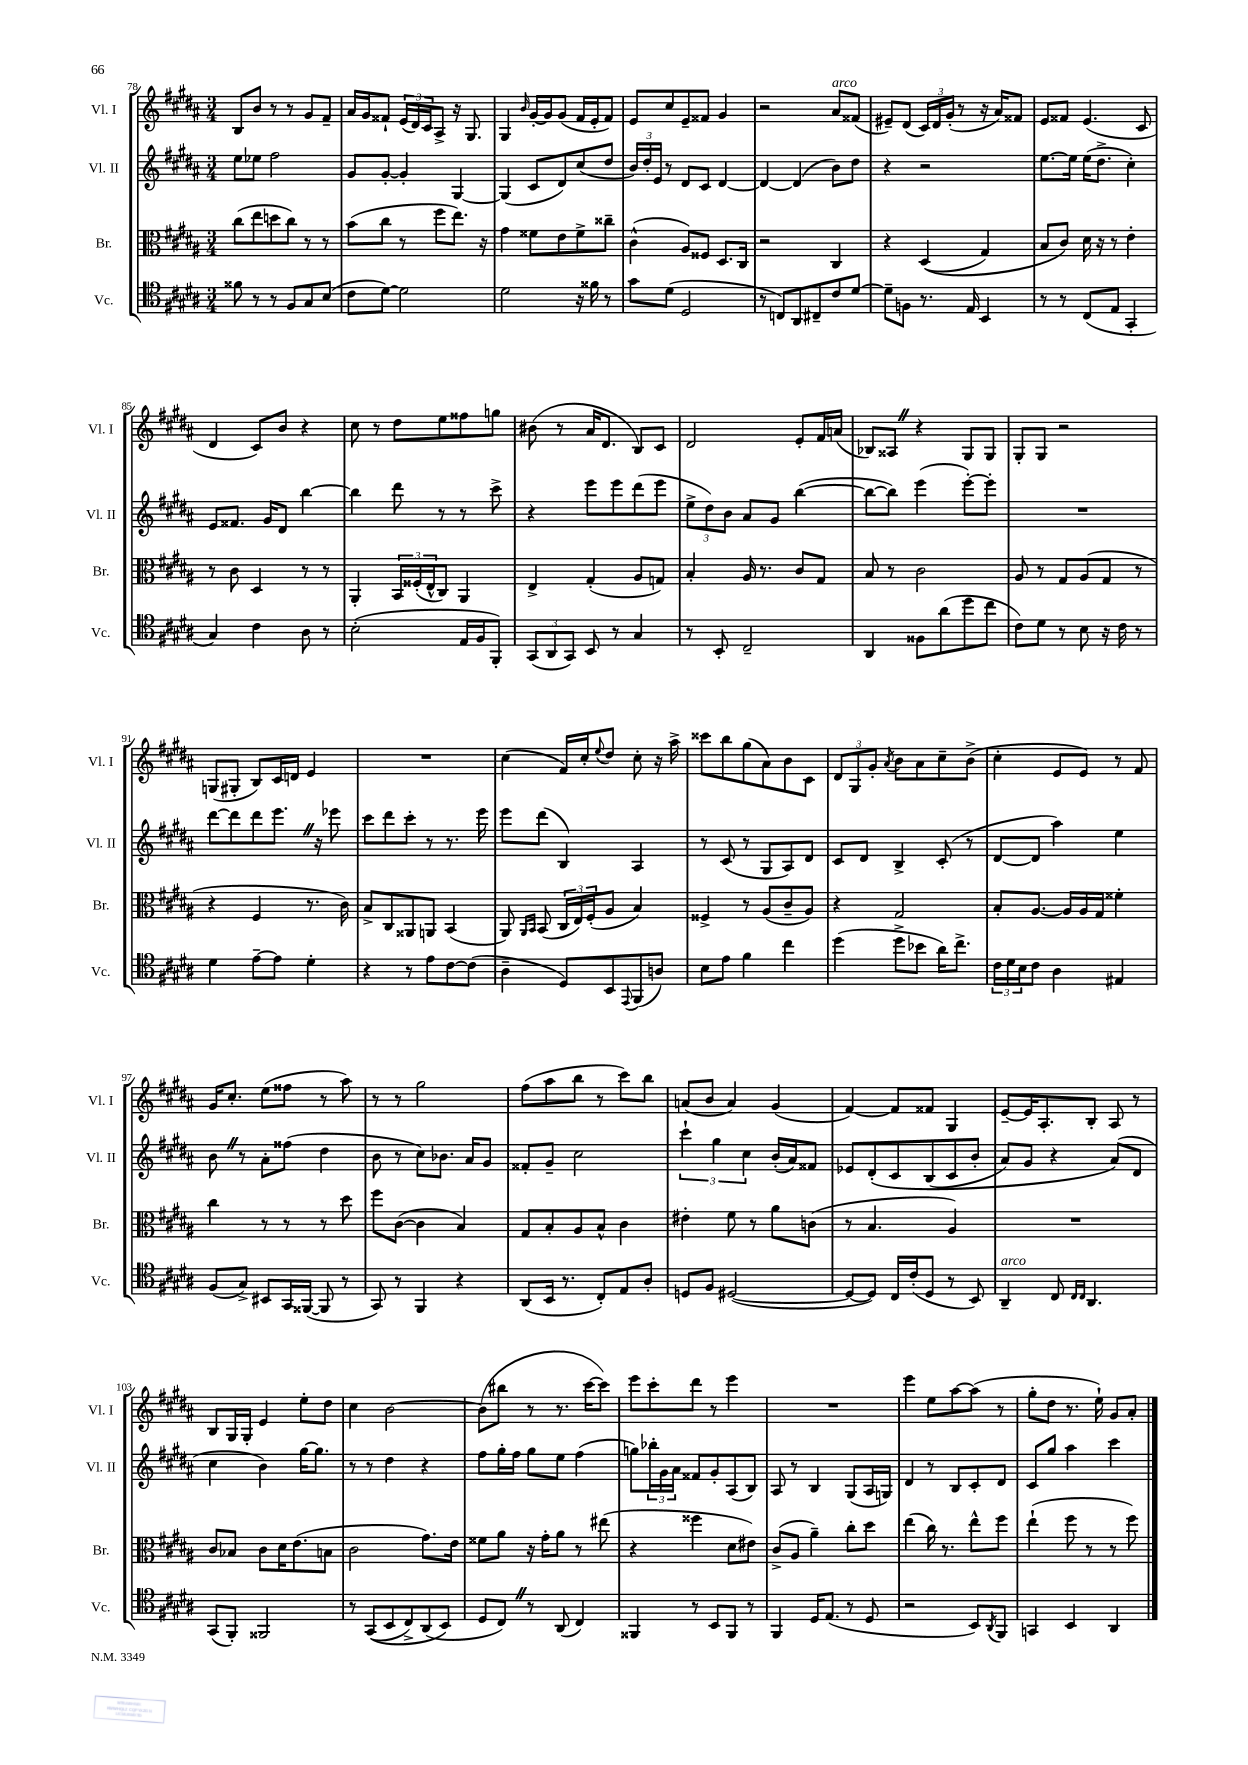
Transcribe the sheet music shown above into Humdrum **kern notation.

**kern	**kern	**kern	**kern
*part4	*part3	*part2	*part1
*staff4	*staff3	*staff2	*staff1
*I"Vc.	*I"Br.	*I"Vl. II	*I"Vl. I
*I'Vc.	*I'Br.	*I'Vl. II	*I'Vl. I
*clefC4	*clefC3	*clefG2	*clefG2
*k[f#c#g#d#a#]	*k[f#c#g#d#a#]	*k[f#c#g#d#a#]	*k[f#c#g#d#a#]
*M3/4	*M3/4	*M3/4	*M3/4
=78	=78	=78	=78
8f##X\	(8cc#\L	8ee\L	8B/L
8r	8ee\	8ee-X\J	8b/J
8r	8ddn\	2ff#\	8r
8F#/L	8cc#\J)	.	8r
8G#/	8r	.	8g#/L
(8B/J	8r	.	8f#~/J
=79	=79	=79	=79
8c#\L	(8b\L	8g#/L	16a#/LL
.	.	.	16g#/J
[8d#\J)	8cc#\J	[8g#'/J	8f##X`/J
2d#\]	8r	4g#'/]	(24e/LL
.	.	.	24d#/)
.	.	.	24c#/J
.	8ff#\L	.	8A#^/J
.	8.ee\J)	[4G#/	16r
.	.	.	8.G#/
.	16r	.	.
=80	=80	=80	=80
2d#\	4g#\	(4G#/]	4G#/
.	.	.	16qqb/
.	8f##X\L	8c#/L	[16g#'/LL
.	.	.	16g#/J]
.	8e\	8d#/)	(8g#/J
16r	8f##^\	(8cc#/	16f#/LL
16f##X\	.	.	16e'/J
8r	8cc##X~\J	8dd#/J	8f#/J)
=81	=81	=81	=81
8g#\L	(4c#^^\	24b/LL)	8e/L
.	.	24dd#'/	.
.	.	24e/JJ	.
(8d#\J	.	8r	8cc#/
2D#/	8A#/L)	8d#/L	8e~/
.	8F##X/J	8c#/J	8f##X/J
.	8.D#/L	[4d#/	4g#/
.	16C#/Jk	.	.
=82	=82	=82	=82
8r	2r	4d#/_	2r
8Cn/L)	.	.	.
8AA#/	.	(4d#/]	.
8C#X~/	.	.	.
!	!	!	!LO:TX:a:i:t=arco
8c#/	4C#/	8b\L)	8a#/L
[8d#/J	.	8dd#\J	(8f##X/J
=83	=83	=83	=83
8d#~\L]	4r	4r	8e#X~/L)
8Fn\J	.	.	(8d#/J
8.r	((4D#/	2r	24c#/LL)
.	.	.	24d#/
.	.	.	(24g#'/JJ
.	.	.	8r
16E/	.	.	.
4BB/	4G#/)	.	16r
.	.	.	16a#/KL)
.	.	.	8f##X/J
=84	=84	=84	=84
8r	8B/L	[8.ee\L	8e/L
8r	8c#/J)	.	8f##X/J
.	.	16ee\Jk]	.
(8C#/L	16d#\	(16ee\KL	(4.e/
.	16r	8.dd#^\J	.
8E/J	8r	.	.
4GG#'/	4e'\	4cc#'\)	.
.	.	.	8c#/
!!LO:LB:g=z
=85	=85	=85	=85
4G#/)	8r	8e/L	4d#/
.	8c#\	8.f##X/J	.
4c#\	4D#/	.	8c#/L)
.	.	16g#/KL	.
.	.	8d#/J	8b/J
8A#\	8r	[4bb\	4r
8r	8r	.	.
=86	=86	=86	=86
(2B'\	4AA#'/	4bb\]	8cc#\
.	.	.	8r
.	24BB/LL	8ddd#\	8dd#\L
.	(24F##X'/	.	.
.	24E^^/J	.	.
.	8C#/J)	8r	8ee\
16E/LL	4AA#/	8r	8ff##X\
16F#/J	.	.	.
8FF#'/J)	.	8ccc#^\	8ggn\J
=87	=87	=87	=87
(12GG#/L	4E^/	4r	(8b#X\
12AA#/	.	.	.
.	.	.	8r
12GG#/J)	.	.	.
8BB/	(4G#'/	8eee\L	16a#/KL
.	.	.	8.d#/J
8r	.	8eee\	.
4G#/	8A#/L	(8ddd#\	8B/L)
.	8Gn/J)	8eee\J	8c#/J
=88	=88	=88	=88
8r	4B'/	12ee^\L	2d#/
.	.	12dd#\)	.
8BB'/	.	.	.
.	.	12b\J	.
2C#~/	16A#/	8a#/L	.
.	8.r	.	.
.	.	8g#/J	.
.	8c#/L	([4bb\	8e'/L
.	8G#/J	.	16f#/L
.	.	.	(16an/JJ
=89	=89	=89	=89
4AA#/	8B/	8bb\L_	8B-X/L)
.	8r	8bb\J])	8A##XZ/J
8F##X\L	2c#\	(4eee\	4r
(8a#\	.	.	.
8dd#\	.	[8eee'\L)	8G#/L
8cc#\J	.	8eee'\J]	8G#/J
=90	=90	=90	=90
8c#\L)	8A#/	2.r	8G#'/L
8d#\J	8r	.	8G#/J
8r	8G#/L	.	2r
8B\	(8A#/	.	.
16r	8G#/J	.	.
16c#\	.	.	.
8r	8r	.	.
!!LO:LB:g=z
=91	=91	=91	=91
4d#\	4r	[8ddd#\L	(8Gn/L
.	.	8ddd#\]	8G#X'/J
[8e~\L	4F#/	8ddd#\	8B/L)
8e\J]	.	8.eeeZ\J	16c#/L
.	.	.	16dn/JJ
4d#'\	8.r	.	4e/
.	.	16r	.
.	.	8eee-X\	.
.	16c#\)	.	.
=92	=92	=92	=92
4r	8B^/L	8ccc#\L	2.r
.	8C#/	8ddd#\	.
8r	8AA##X/	8ccc#'\J	.
8e\L	8AAn/J	8r	.
[8c#\	(4BB/	8.r	.
(8c#\J]	.	.	.
.	.	16eee\	.
=93	=93	=93	=93
4A#~\	8AA#/)	8eee\L	(4cc#\
.	16qqAA#/LL	.	.
.	16qqBB/JJ	.	.
.	(8BB/	(8ddd#\J	.
8D#/L)	24C#/LL	4B/)	16f#/LL)
.	24E/)	.	.
.	.	.	16cc#'/J
.	(24F#'/J	.	.
.	.	.	8qqee/
8BB/	8A#/J	.	8dd#/J
8qqEE/	.	.	.
(8FF#/	4B/)	4A#/	8cc#'\
8An/J)	.	.	16r
.	.	.	16aa#^\
=94	=94	=94	=94
8B\L	4F##X^/	8r	8ccc##X\L
8e\J	.	(8c#/	8bb\
4f#\	8r	8r	(8gg#\
.	(8A#/L	8G#/L	8a#\)
4cc#\	8c#~/	8A#/)	8b\
.	8A#/J)	8d#/J	8c#\J
=95	=95	=95	=95
(4dd#\	4r	8c#/L	12d#/L
.	.	.	12G#/
.	.	8d#/J	.
.	.	.	12g#'/J
.	.	.	8qa#/
8dd#^\L	2G#/	4B^/	8b\L
8b-X\J	.	.	8a#\
16a#\KL)	.	(8c#'/	8cc#~\
8.cc#^\J	.	.	.
.	.	8r	(8b^\J
=96	=96	=96	=96
24c#\LL	8B'/L	[8d#/L	4cc#'\
24d#\	.	.	.
24B\J	.	.	.
8c#\J	[8.A#/J	8d#/J]	.
4A#\	.	4aa#\)	8e/L
.	16A#/LL]	.	.
.	16A#/	.	8e/J)
.	16G#/JJ	.	.
4E#X/	4f##X'\	4ee\	8r
.	.	.	8f#/
!!LO:LB:g=z
=97	=97	=97	=97
(8F#/L	4cc#\	8bZ\	16g#/KL
.	.	.	8.cc#'/J
8G#^/J)	.	8r	.
8BB#X/L	8r	8a#'\L	(8ee\L
16GG#/L	8r	(8ff##X\J	8ff##X\J
([16FF##X/JJ	.	.	.
8FF##/]	8r	4dd#\	8r
8r	8dd#\	.	8aa#\)
=98	=98	=98	=98
8GG#/)	8ff#\L	8b\	8r
8r	([8c#\J	8r	8r
4FF#/	4c#\]	8cc#\L)	2gg#\
.	.	8.b-X\J	.
4r	4B/)	.	.
.	.	16a#/KL	.
.	.	8g#/J	.
=99	=99	=99	=99
(8AA#/L	8G#/L	8f##X'/L	(8ff#\L
16BB/Jk	8B'/	8g#~/J	8aa#\
8.r	.	.	.
.	8A#/	2cc#\	8bb\J
8C#'/L)	8B^^/J	.	8r
8E/	4c#\	.	8ccc#\L)
8A#'/J	.	.	8bb\J
=100	=100	=100	=100
8Dn/L	4e#X'\	6ccc#`\	(8an/L
8F#/J	.	.	8b/J
.	.	6gg#\	.
([2D#X/	8f#\	.	4a/)
.	.	6cc#\	.
.	8r	.	.
.	8a#\L	(16b'/LL	(4g#/
.	.	16a#/J)	.
.	(8cn\J	8f##X/J	.
=101	=101	=101	=101
8D#/L_	8r	8e-X/L	[4f#/)
8D#/J])	4.B/	(8d#'/	.
16C#/LL	.	8c#/	8f#/L]
(16c#'/J	.	.	.
8D#/J	.	(8B/	8f##X/J
8r	4A#/)	8c#/	4G#/
8BB/)	.	8b'/J	.
=102	=102	=102	=102
!LO:TX:a:i:t=arco	!	!	!
4AA#~/	2.r	8a#/L)	[8e~/L
.	.	8g#/J	16e/K]
.	.	.	8.A#'/
8C#/	.	4r	.
16qqC#/LL	.	.	.
16qqC#/JJ	.	.	.
4.AA#/	.	.	8B'/J
.	.	(8a#/L)	8A#/
.	.	8d#/J	8r
!!LO:LB:g=z
=103	=103	=103	=103
(8GG#/L	8c#/L	4cc#\	8B/L
8FF#'/J)	8B-X/J	.	16G#/L
.	.	.	16G#'/JJ
2FF##X/	8c#\L	4b\)	4e/
.	16d#\K	.	.
.	(8.e\	.	.
.	.	[16gg#\KL	8ee'\L
.	.	8.gg#\J]	.
.	8Bn\J	.	8dd#\J
=104	=104	=104	=104
8r	2c#\	8r	4cc#\
((8GG#/L	.	8r	.
8BB/	.	4dd#\	[2b\
8C#^/)	.	.	.
(8AA#/	8.g#\L)	4r	.
8BB/J)	.	.	.
.	16e\Jk	.	.
=105	=105	=105	=105
8D#/L	8f##X\L	8ff#\L	(8b\L]
8C#Z/J)	8a#\J	16gg#'\L	8bb#X\J
.	.	16ff#\JJ	.
8r	16r	8gg#\L	8r
.	16g#'\KL	.	.
(8AA#/	8a#\J	8ee\J	8.r
4C#/)	8r	(4ff#\	.
.	.	.	[16ccc#\KL
.	(8ee#X\	.	8ccc#\J])
=106	=106	=106	=106
4FF##X/	4r	8ggn\L)	8eee\L
.	.	24bb-X'\L	8ccc#'\
.	.	24g#\	.
.	.	24a#\JJ	.
8r	4ff##X\	8f##X/L	8ddd#\J
8BB/L	.	8g#'/	8r
8FF##/J	8d#\L	(8A#/	4eee\
8r	8e#X\J)	8B/J)	.
=107	=107	=107	=107
4FF#/	(8c#^/L	8A#/	2.r
.	8A#/J	8r	.
16D#/KL	4a#~\)	4B/	.
(8.E/J	.	.	.
8r	8cc#'\L	(8G#/L	.
8D#/	8dd#\J	16A#/L	.
.	.	16Gn/JJ)	.
=108	=108	=108	=108
2r	(4ee\	4d#/	4eee\
.	16cc#\)	8r	8ee\L
.	8.r	.	.
.	.	8B/L	[8aa#\
8BB/L)	8ee^^\L	8c#'/	(8aa#\J]
8qAA#/	.	.	.
8FF#/J	8ff#\J	8d#/J	8r
=109	=109	=109	=109
4GGn/	(4ee`\	8c#/L	8gg#'\L
.	.	8gg#/J	8dd#\J
4BB/	8ff#\	4aa#\	8.r
.	8r	.	.
.	.	.	16ee`\)
4AA#/	8r	4ccc#\	8g#/L
.	8ff#\)	.	8a#'/J
==	==	==	==
*-	*-	*-	*-
